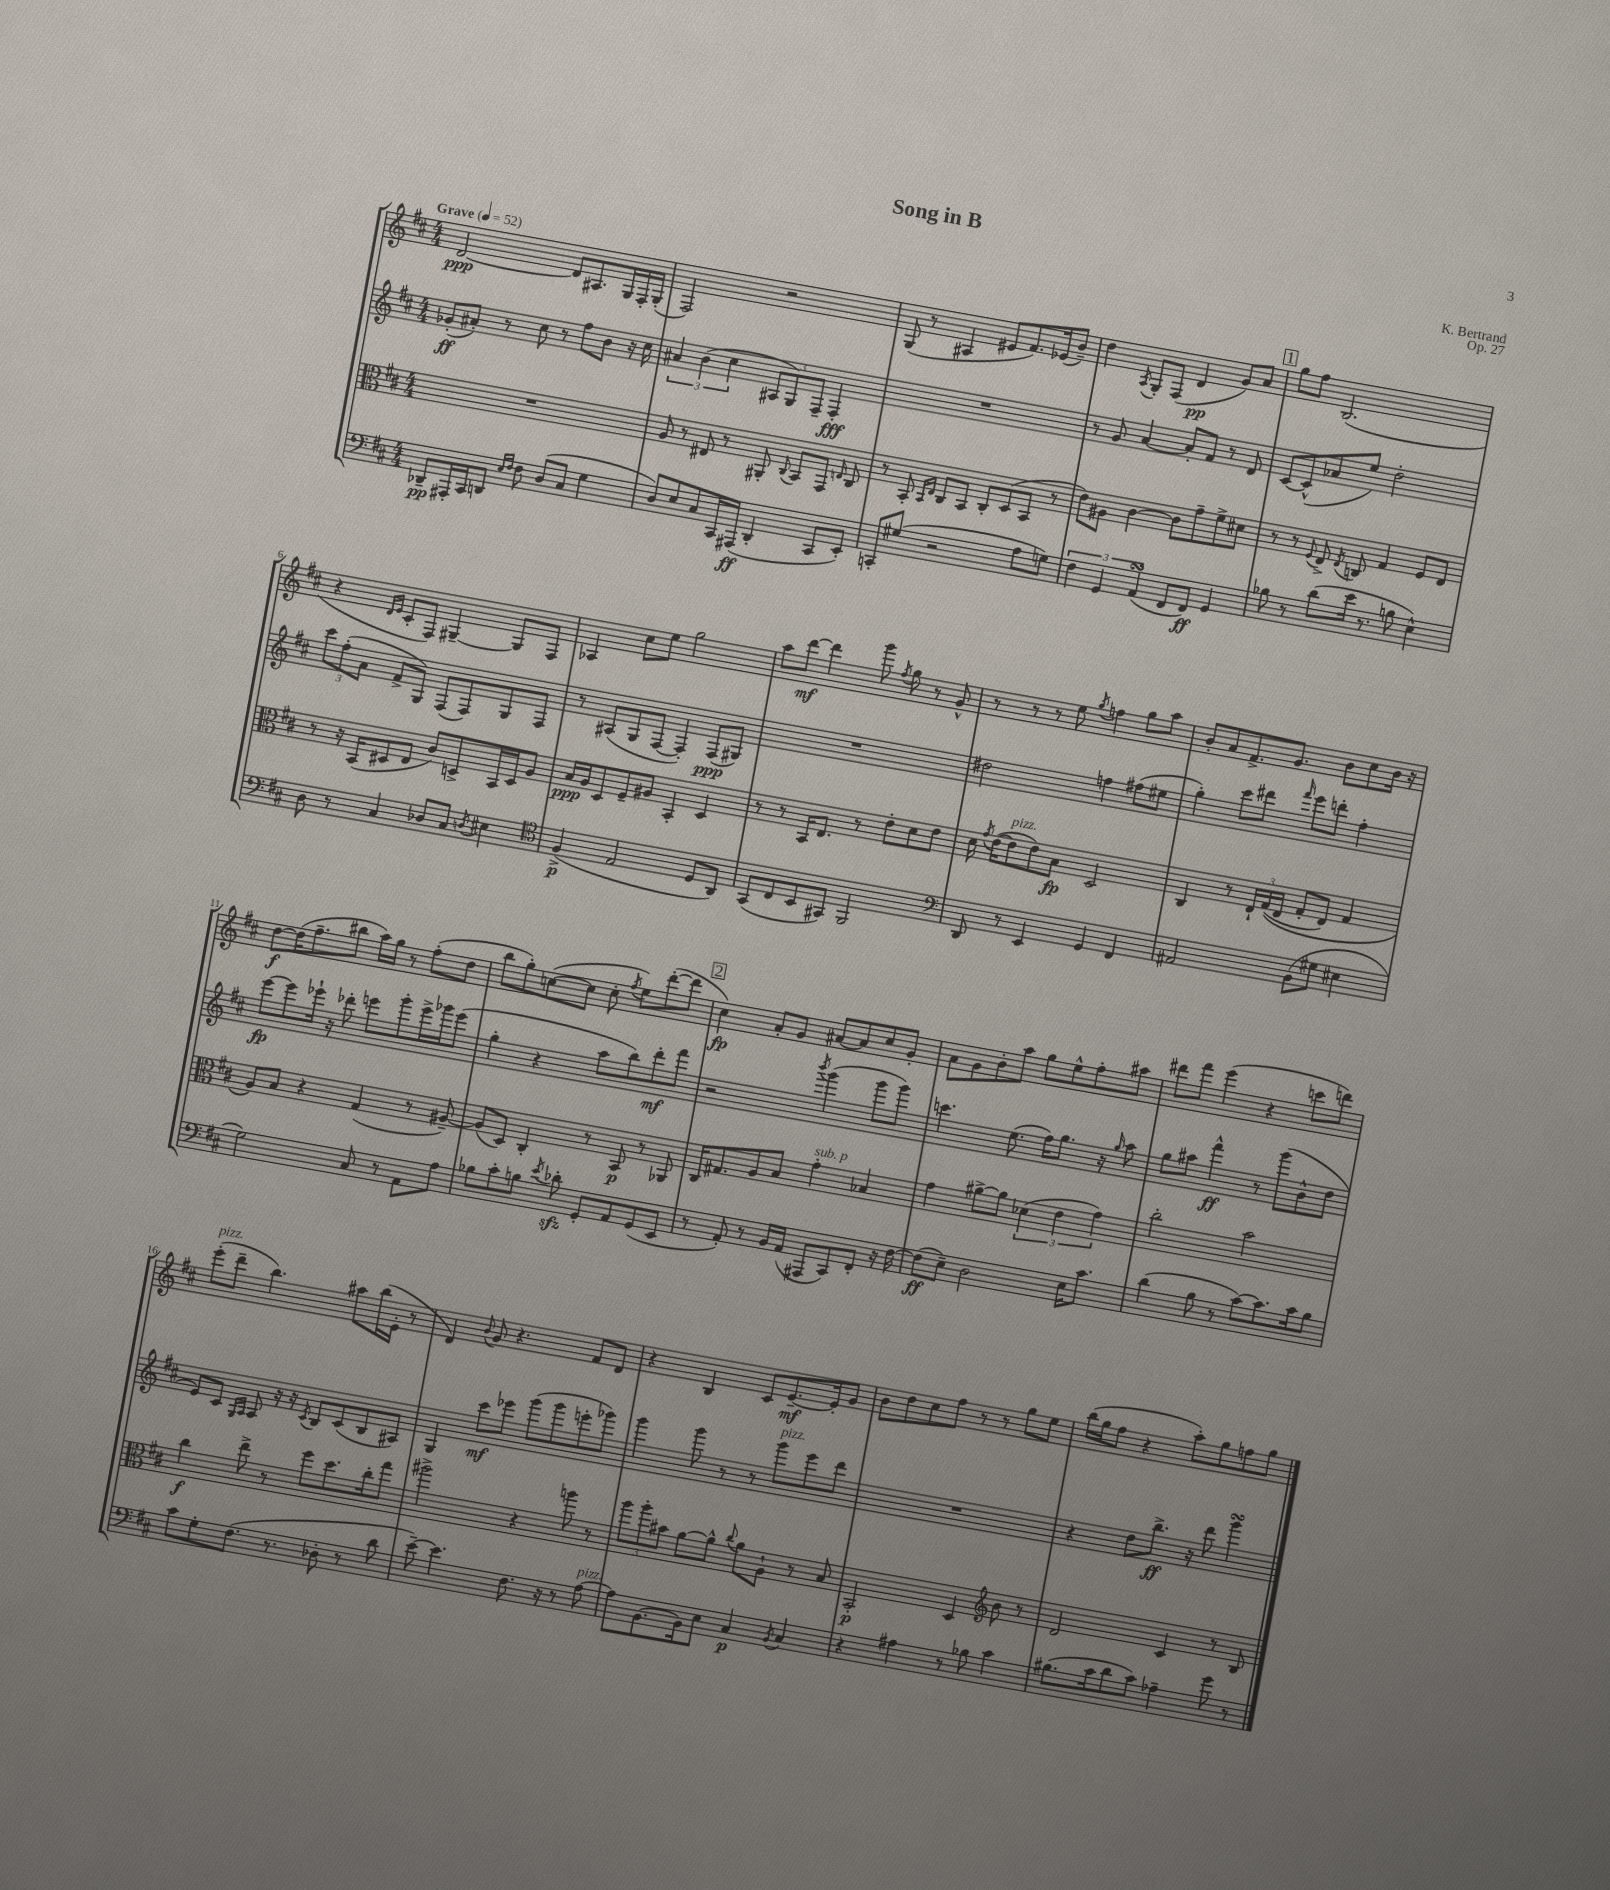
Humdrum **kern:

**kern	**dynam	**kern	**dynam	**kern	**dynam	**kern	**dynam
*part4	*part4	*part3	*part3	*part2	*part2	*part1	*part1
*staff4	*staff4	*staff3	*staff3	*staff2	*staff2	*staff1	*staff1
*clefF4	*	*clefC3	*	*clefG2	*	*clefG2	*
*k[f#c#]	*	*k[f#c#]	*	*k[f#c#]	*	*k[f#c#]	*
*M4/4	*	*M4/4	*	*M4/4	*	*M4/4	*
*MM52	*	*MM52	*	*MM52	*	*MM52	*
=1	=1	=1	=1	=1	=1	=1	=1
!	!	!	!	!	!	!LO:TX:a:B:t=Grave	!
8DD-X~/L	pp	1r	.	(8g-X'/L	ff	[2d/	ppp
16AAA#X'/L	.	.	.	8a#X'/J)	.	.	.
16CC#/J	.	.	.	.	.	.	.
8DDn/J	.	.	.	8r	.	.	.
16qqE/LL	.	.	.	.	.	.	.
16qqF#/JJ	.	.	.	.	.	.	.
8F#\	.	.	.	8cc#\	.	.	.
(8D/L	.	.	.	8r	.	8d/L]	.
8C#/J	.	.	.	8ff#\L	.	8.A#X/	.
4G\	.	.	.	8b\J	.	.	.
.	.	.	.	.	.	16G/L	.
.	.	.	.	16r	.	16F#'/	.
.	.	.	.	16cc#\	.	(16G'/JJ	.
=2	=2	=2	=2	=2	=2	=2	=2
8D/L)	.	8A/	.	6a#X/	.	2F#/)	.
8E/	.	8r	.	.	.	.	.
.	.	.	.	(6b\	.	.	.
8C#/	.	8E#X/	.	.	.	.	.
.	.	.	.	6cc#\	.	.	.
16CC#/L	.	8r	.	.	.	.	.
(16AAA#X/JJ	ff	.	.	.	.	.	.
4DD'/	.	8AA#X'/	.	12A#X/L	.	2r	.
.	.	.	.	12G/)	.	.	.
.	.	8qqC#/	.	.	.	.	.
.	.	8BB/L	.	.	.	.	.
.	.	.	.	12F#~/J	.	.	.
8CC#/L	.	8GG/J	.	4F#'/	fff	.	.
.	.	16qqEn/	.	.	.	.	.
8EE'/J)	.	8C#/	.	.	.	.	.
=3	=3	=3	=3	=3	=3	=3	=3
8CCn'/L	.	8r	.	1r	.	(8G/	.
(8G#X/J	.	8BB'/	.	.	.	8r	.
.	.	16qqBB/LL	.	.	.	.	.
.	.	16qqE/JJ	.	.	.	.	.
2r	.	8C#/L	.	.	.	4A#X/	.
.	.	8BB/J	.	.	.	.	.
.	.	8C#'/L	.	.	.	8e#X/L	.
.	.	(8D/	.	.	.	8.f#/)	.
8A\L	.	8BB/J	.	.	.	.	.
.	.	.	.	.	.	(16e-X/k	.
8Gn\J)	.	8r	.	.	.	8b~/J)	.
=4	=4	=4	=4	=4	=4	=4	=4
6F#\	.	8e\L)	.	8r	.	4dd\	.
.	.	8A#X\J	.	8g/	.	.	.
6GG/	.	.	.	.	.	.	.
.	.	.	.	.	.	8qA/	.
.	.	[4c#\	.	[4a/	.	8G'/L	.
(6AAsSSS/	.	.	.	.	.	.	.
.	.	.	.	.	.	(8F#/J	.
8FF#/L	.	8c#\L]	.	8a'/L]	.	4d/	pp
8FF#/J)	ff	8g~\	.	8f#/J	.	.	.
4GG/	.	8f#^\	.	8r	.	8g/L)	.
.	.	8d#X\J	.	8d/	.	8a/J	.
!!LO:REH:place=s1:t=1
=5	=5	=5	=5	=5	=5	=5	=5
8B-X\	.	8r	.	[8c#/L	.	8gg\L	.
8r	.	8r	.	(8c#^^/]	.	8ff#\J	.
.	.	8qqF#/	.	.	.	.	.
(8d\L	.	8E^/	.	8a-X/	.	(2.B/	.
.	.	8qE/	.	.	.	.	.
16e\Jk	.	8Cn/	.	8ee/J)	.	.	.
8.r	.	.	.	.	.	.	.
.	.	4G/	.	2dd'\	.	.	.
8Bn\	.	.	.	.	.	.	.
4E^^\)	.	8F#/L	.	.	.	.	.
.	.	8E/J	.	.	.	.	.
!!LO:LB:g=z
=6	=6	=6	=6	=6	=6	=6	=6
8D\	.	8r	.	12ccc#\L	.	4r	.
.	.	.	.	(12ff#'\	.	.	.
8r	.	16r	.	.	.	.	.
.	.	.	.	12a\J	.	.	.
.	.	(16BB/KL	.	.	.	.	.
.	.	.	.	.	.	16qqd/LL	.
.	.	.	.	.	.	16qqe/JJ	.
4C#/	.	8D#X/	.	8f#^/L	.	8c#'/L	.
.	.	8E/J	.	8G/J)	.	8F#/J)	.
8D-X/L	.	8c#/L)	.	(8F#/L	.	[4G#X~/	.
8C#/J	.	8Dn^/	.	8F#/)	.	.	.
8qDn/	.	.	.	.	.	.	.
4E#X\	.	16BB/L	.	8G/	.	8G#/L]	.
.	.	16D/J	.	.	.	.	.
.	.	8A/J	.	8F#/J	.	8F#/J	.
=7	=7	=7	=7	=7	=7	=7	=7
*clefC4	*	*	*	*	*	*	*
(4F#^/	p	16B/LL	ppp	8r	.	4A-X/	.
.	.	16A/J	.	.	.	.	.
.	.	8D/	.	(8A#X/L	.	.	.
2E/	.	8F#~/	.	8G/	.	8cc#\L	.
.	.	8A#X/J	.	[8F#/J	.	8ee\J	.
.	.	4BB'/	.	4F#'/])	.	2gg\	.
8D/L	.	4D/	.	(8F#/L	ppp	.	.
8AA/J)	.	.	.	8G#X/J)	.	.	.
=8	=8	=8	=8	=8	=8	=8	=8
(8GG/L	.	8r	.	1r	.	8aa\L	.
8C#/	.	8r	.	.	.	[8ddd\J	mf
8BB/	.	16BB/KL	.	.	.	4ddd\]	.
.	.	8.E/J	.	.	.	.	.
8GG#X/J)	.	.	.	.	.	.	.
2FF#/	.	8r	.	.	.	8ggg\	.
.	.	.	.	.	.	8qff#/	.
.	.	8e'\L	.	.	.	8gg\	.
.	.	8d\	.	.	.	8r	.
.	.	8e\J	.	.	.	8g^^/	.
=9	=9	=9	=9	=9	=9	=9	=9
*clefF4	*	*	*	*	*	*	*
8DD/	.	16d\	.	2dd#X\	.	8r	.
.	.	8qg/	.	.	.	.	.
.	.	([16e\KL	.	.	.	.	.
!	!	!LO:TX:a:i:t=pizz.	!	!	!	!	!
8r	.	8e\]	.	.	.	8r	.
4EE/	.	8e\)	.	.	.	8r	.
.	.	8B\J	fp	.	.	8ee\	.
.	.	.	.	.	.	8qgg/	.
4GG/	.	2D/	.	4ffn\	.	4ffn\	.
4FF#/	.	.	.	(8ff#X\L	.	8gg\L	.
.	.	.	.	8ee#X\J	.	8aa\J	.
=10	=10	=10	=10	=10	=10	=10	=10
2AA#X/	.	4C#/	.	4gg'\)	.	8b'/L	.
.	.	.	.	.	.	8a/	.
.	.	8r	.	8ccc#\L	.	8.f#^/	.
.	.	24E`/LL	.	8ddd#X\J	.	.	.
.	.	((24G/	.	.	.	.	.
.	.	.	.	.	.	8.g/J	.
.	.	24E/JJ	.	.	.	.	.
.	.	.	.	16qqfff#/	.	.	.
(8BB\L	.	8G'/L	.	8eee\L	.	.	.
8G#X\J	.	8E/J)	.	8dddn'\J	.	8b\L	.
4E#X\	.	4G/	.	4ff#'\	.	8cc#\	.
.	.	.	.	.	.	16b\Jk	.
.	.	.	.	.	.	16r	.
!!LO:LB:g=z
=11	=11	=11	=11	=11	=11	=11	=11
2G\)	.	8A/L)	.	[8eee\L	fp	[8dd\L	f
.	.	8B/J	.	8eee\]	.	(16dd\K]	.
.	.	.	.	.	.	8.ff#~\	.
.	.	4r	.	16eee-X`\Jk	.	.	.
.	.	.	.	16r	.	.	.
.	.	.	.	8ddd-X'\	.	8bb#X\J	.
8C#/	.	(4G/	.	8eeen\L	.	16aa\LL)	.
.	.	.	.	.	.	16gg\JJ	.
8r	.	.	.	8ggg'\	.	8r	.
8AA\L	.	8r	.	16eee^\L	.	(8ff#'\L	.
.	.	.	.	16ggg-X\J	.	.	.
8A\J	.	[8A#X~/)	.	(8eee\J	.	8dd\J	.
=12	=12	=12	=12	=12	=12	=12	=12
8B-X\L	.	(8A#/L]	.	4gg'\	.	8bb\L	.
8c#'\	.	8D/J)	.	.	.	8gg'\)	.
8Bn\J	.	4C#'/	.	4r	.	([8ccn\	.
8qe/	.	.	.	.	.	.	.
8d-Xzz'\	.	.	.	.	.	8cc\J]	.
8GG'/L	.	8r	.	8aa\L	.	8cc'\	.
.	.	.	.	.	.	8qff#/	.
8AA/	.	8BB/	p	8bb\)	.	8ee\L)	.
(8GG/	.	8r	.	8ddd'\	mf	([8ddd'\	.
8EE/J	.	8AA-X/	.	8fff#\J	.	8ddd\J]	.
!!LO:REH:place=s1:t=2
=13	=13	=13	=13	=13	=13	=13	=13
8r	.	16C#/KL	.	2r	.	4cc#\)	fp
.	.	8.G#X/	.	.	.	.	.
8AA'/)	.	.	.	.	.	.	.
8r	.	8A/	.	.	.	8a'/L	.
16BB/LL	.	8B/J	.	.	.	8g/J	.
(16AA/JJ	.	.	.	.	.	.	.
.	.	.	.	8qbbb/	.	.	.
!	!	!LO:TX:a:i:t=sub. p	!	!	!	!	!
8AAA#X/L	.	4g'\	.	(4ggg\	.	[8a#X/L	.
8CC#/)	.	.	.	.	.	8a#/]	.
8FF#'/J	.	4B-X/	.	8ggg\L	.	8cc#/	.
16r	.	.	.	8ggg\J)	.	8g'/J	.
[16F#\	.	.	.	.	.	.	.
=14	=14	=14	=14	=14	=14	=14	=14
(8F#\L]	ff	4g\	.	4.cccn\	.	8a\L	.
8E~\J)	.	.	.	.	.	8g\	.
2D\	.	[8a#X^\L	.	.	.	8b'\	.
.	.	8a#\J]	.	(8.ee\	.	8aa\J	.
.	.	(6d-X\	.	.	.	8gg\L	.
.	.	.	.	16ff#\KL)	.	.	.
.	.	.	.	8.gg\J	.	8ee^^\	.
.	.	6e\	.	.	.	.	.
16E\KL	.	.	.	.	.	8ff#'\	.
8.c#\J	.	.	.	16r	.	.	.
.	.	6g\)	.	.	.	.	.
.	.	.	.	16qqgg/	.	.	.
.	.	.	.	8aa\	.	8aa#X\J	.
=15	=15	=15	=15	=15	=15	=15	=15
(4d\	.	2cc#'\	.	8gg\L	.	8ddd#X\L	.
.	.	.	.	8aa#X\J	.	8fff#\J	.
8B\	.	.	.	4fff#^^\	ff	(4eee\	.
8r	.	.	.	.	.	.	.
[8c#\L)	.	2b\	.	8r	.	4r	.
8.c#\]	.	.	.	(8ggg\L	.	.	.
.	.	.	.	8b^^\	.	8cccn\L	.
16c#\k	.	.	.	.	.	.	.
8B\J	.	.	.	8dd\J	.	8dddn\J)	.
!!LO:LB:g=z
=16	=16	=16	=16	=16	=16	=16	=16
!	!	!	!	!	!	!LO:TX:a:i:t=pizz.	!
8c#\L	.	4cc#\	f	8e/L)	.	(8eee'\L	.
8G'\	.	.	.	8c#/J	.	8ddd~\J	.
.	.	.	.	16qqG/LL	.	.	.
.	.	.	.	16qqA/JJ	.	.	.
(8.F#\J	.	8ee^\	.	8A/	.	4.bb\)	.
.	.	8r	.	16r	.	.	.
8.r	.	.	.	16r	.	.	.
.	.	.	.	8qc#/	.	.	.
.	.	8ff#\L	.	8B/L	.	.	.
8D-X'\	.	8.dd\	.	(8c#/	.	8aa#X\L	.
8r	.	.	.	8B/	.	(16bb\L	.
.	.	16cc#'\k	.	.	.	16e'\JJ	.
8d\	.	8gg\J	.	8A#X/J)	.	8r	.
=17	=17	=17	=17	=17	=17	=17	=17
[8e~\)	.	2aa#X^\	.	4G/	.	4d/)	.
4.e\]	.	.	.	.	.	.	.
.	.	.	.	.	.	8qqb/	.
.	.	.	.	8ccc#\L	mf	8g/	.
.	.	.	.	8eee-X\J	.	4.r	.
8.F#\	.	4r	.	(8ggg\L	.	.	.
.	.	.	.	8ggg\	.	.	.
16r	.	.	.	.	.	.	.
8r	.	8aan\	.	8eeen'\	.	8f#/L	.
!LO:TX:a:i:t=pizz.	!	!	!	!	!	!	!
[8A\	.	8r	.	8ggg-X\J)	.	8d/J	.
=18	=18	=18	=18	=18	=18	=18	=18
8A\L]	.	12aa\L	.	4ggg\	.	4r	.
.	.	12aa'\	.	.	.	.	.
[8.BB\	.	.	.	.	.	.	.
.	.	12b#X\J	.	.	.	.	.
.	.	[8a\L	.	8ggg\	.	4B/	.
16BB\k]	.	.	.	.	.	.	.
8E\J	.	8a^^\J]	.	8r	.	.	.
.	.	8qqcc#/	.	.	.	.	.
4C#/	p	8a\L	.	8r	.	8c#/L	.
!	!	!	!	!LO:TX:a:i:t=pizz.	!	!	!
.	.	8A`\J	.	8ggg\L	.	[8.e~/	mf
8qBB/	.	.	.	.	.	.	.
4C#/	.	8r	.	8eee\	.	.	.
.	.	.	.	.	.	16e'/k]	.
.	.	8B/	.	8ddd\J	.	8g/J	.
=19	=19	=19	=19	=19	=19	=19	=19
4r	.	2BB'/	p	1r	.	8b\L	.
.	.	.	.	.	.	8dd\	.
4A#X\	.	.	.	.	.	8cc#\	.
.	.	.	.	.	.	8ff#\J	.
8r	.	4D/	.	.	.	8r	.
8B-X\	.	.	.	.	.	8r	.
*	*	*clefG2	*	*	*	*	*
4c#\	.	8b\	.	.	.	8gg\L	.
.	.	8r	.	.	.	8ee\J	.
=20	=20	=20	=20	=20	=20	=20	=20
(8.B#X\L	.	2d/	.	4r	.	(16bb\LL	.
.	.	.	.	.	.	16gg\J	.
.	.	.	.	.	.	8ff#\J	.
16c#\k	.	.	.	.	.	.	.
8d\	.	.	.	8dd\L	.	4r	.
8c#\J)	.	.	.	8.bb^\J	ff	.	.
4A-X~\	.	4c#/	.	.	.	8aa'\L)	.
.	.	.	.	16r	.	.	.
.	.	.	.	8ddd\	.	8gg\	.
8g\	.	8r	.	4gggsSSs\	.	8ffn\	.
8r	.	8B/	.	.	.	8gg\J	.
==	==	==	==	==	==	==	==
*-	*-	*-	*-	*-	*-	*-	*-
